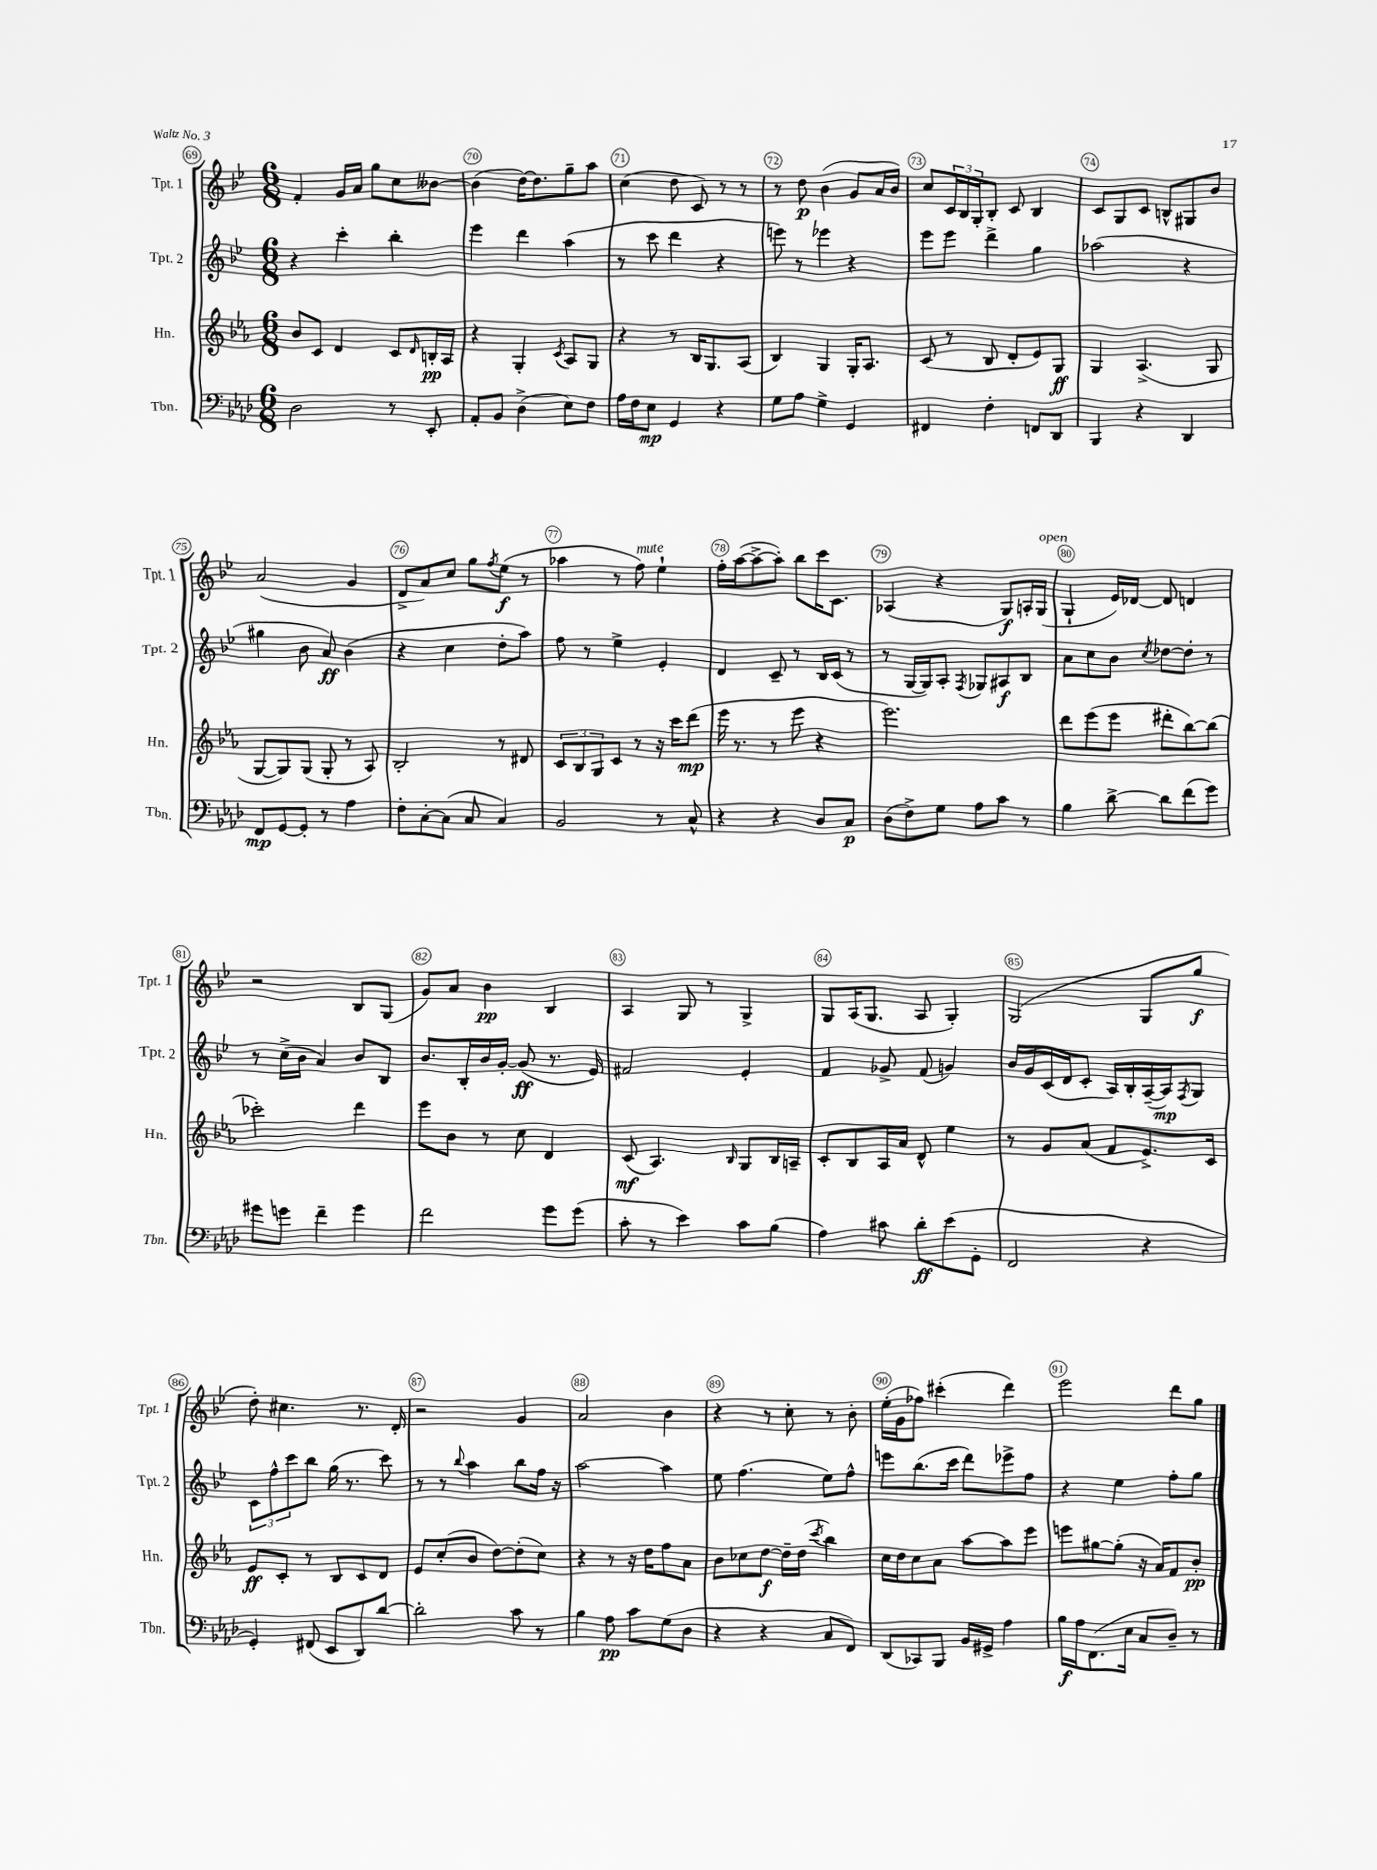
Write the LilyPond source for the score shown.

<<
\new StaffGroup <<
\new Staff = "s0" \with { instrumentName = "Tpt. 1" shortInstrumentName = "Tpt. 1" } {
    \clef treble \key bes \major \numericTimeSignature \time 6/8
    f'4-. g'16 a'16 g''8 c''8 beses'8~ |
    beses'4( d''16~) d''8. g''8-- a''8 |
    c''4( d''8 c'8) r8 r8 |
    r8 d''8\p bes'4( g'8 a'16 bes'16) |
    c''8 \tuplet 3/2 { c'16 bes16 g16-. } bes8-. c'8 bes4 |
    c'8 g8 c'8 b8-^ gis8 bes'8 |
    a'2( g'4 |
    d'8-> a'8) c''8 g''8 \acciaccatura { f''8 } ees''8\f( r8 |
    aes''4 r8 f''8^\markup { \italic "mute" }) ees''4-! |
    f''16-. a''16~( a''8~-> a''8-.) bes''8 c'''16 c'8. |
    aes4( r4 g8\f) a16-. g16^\markup { \italic "open" }( |
    g4-! ees'16) des'16~ des'8 d'4 |
    r2 bes8 g8( |
    g'8) a'8 bes'4\pp bes4 |
    a4 g8 r8 g4-> |
    g8 a16( g8. a8 g4-.) |
    g2( g8 g''8\f |
    d''8-.) cis''4. r8. d'16-. |
    r2 g'4 |
    a'2 bes'4 |
    r4 r8 c''8-. r8 bes'8-. |
    ees''16-.( g'16 fes''8) cis'''4-.( d'''4) |
    ees'''2 d'''8 g''8 \bar "|." |
}
\new Staff = "s1" \with { instrumentName = "Tpt. 2" shortInstrumentName = "Tpt. 2" } {
    \clef treble \key bes \major \numericTimeSignature \time 6/8
    r4 c'''4-. bes''4-. |
    ees'''4 d'''4 a''4( |
    r8 c'''8 d'''4 r4 |
    e'''8) r8 ees'''4 r4 |
    ees'''8 ees'''8 d'''4-> g''4 |
    aes''2( r4 |
    gis''4 bes'8 a'8\ff) bes'4( |
    r4 c''4 d''8-. a''8) |
    f''8 r8 ees''4-> ees'4-. |
    d'4 c'8-- r8 bes16 c'16( r8 |
    r8 g16~ g16) a8-. \acciaccatura { f8 } ges8 ais8\f bes8 |
    a'8 c''8 bes'8 \acciaccatura { c''8 } des''8~ des''8-. r8 |
    r8 c''16->( bes'16 a'4) bes'8 bes8 |
    bes'8. bes16-. bes'16 g'16~-. g'8\ff( r8. ees'16) |
    fis'2 ees'4-. |
    f'4 ges'8-> f'8( g'4) |
    bes'16 g'16 c'16( d'16 c'8-. a16) bes16-. a16~--( a16\mp) \acciaccatura { f8 } g8 |
    \tuplet 3/2 { c'8 f''8-^ c'''8 } bes''8 g''16( r8. c'''8) |
    r8 r8 \appoggiatura { bes''8 } a''4 bes''8 f''16 r16 |
    a''2~ a''4 |
    ees''8 f''4.( ees''8) f''8-^ |
    e'''8 bes''8.( c'''16 d'''8) ees'''8-> f''8 |
    r4 ees''4 f''8-. g''8 \bar "|." |
}
\new Staff = "s2" \with { instrumentName = "Hn." shortInstrumentName = "Hn." } {
    \clef treble \key ees \major \numericTimeSignature \time 6/8
    bes'8 c'8 d'4 c'8 \grace { d'16 } b16-.\pp aes16 |
    r4 g4-. \acciaccatura { c'8 } aes8 g8 |
    r4 r8 bes16 g8. aes8( |
    bes4) g4 g16-. aes8. |
    c'8( r8 bes8 d'8-. ees'8) g8\ff |
    g4 aes4.->( g8 |
    g8~ g8) g8( g8-. r8 aes8) |
    bes2-. r8 dis'8 |
    \tuplet 3/2 { c'8 bes8 g8 } c'8 r8 r16 c'''16 d'''8\mp( |
    ees'''16 r8. r8 ees'''8 r4 |
    ees'''2.) |
    d'''8 ees'''8( ees'''8 dis'''8-. bes''8~) bes''8( |
    ces'''2-.) d'''4 |
    ees'''8 bes'8 r8 c''8 d'4 |
    c'8\mf( aes4.) \grace { bes16 } g8 bes16 a16-- |
    c'8-. bes8 aes16 aes'16 d'8-^ ees''4 |
    r8 g'8 aes'8( f'8 ees'8.->) c'16 |
    ees'8\ff c'8-. r8 bes8 c'8 d'8 |
    ees'8 c''8-.( bes'8 d''8~) d''8-.( c''8) |
    r4 r8 r16 d''16 f''8 aes'8 |
    bes'8 ces''8 d''8~\f d''16-- d''16( \acciaccatura { c'''8 } bes''4) |
    c''16 d''16 c''8 aes'8 aes''8~ aes''8 ees'''8 |
    e'''8 gis''8~ gis''8-.( r16 aes'16) f'8 bes'8-.\pp \bar "|." |
}
\new Staff = "s3" \with { instrumentName = "Tbn." shortInstrumentName = "Tbn." } {
    \clef bass \key aes \major \numericTimeSignature \time 6/8
    des2 r8 ees,8-. |
    aes,8-. bes,8 des4->( ees8) f8 |
    aes16 f16 ees8\mp g,4 r4 |
    g8 aes8 g4-> g,4 |
    fis,4 f4-. f,8 des,8 |
    bes,,4 r4 des,4 |
    f,8\mp g,8~ g,8-. r8 aes4 |
    f8-. c8~-. c8( c8 c4) |
    bes,2 r8 c8-^ |
    r4 r4 des8 c8\p |
    des8( f8->) g8 aes8 c'8 r8 |
    bes4 des'8~-> des'8 f'8( g'8) |
    gis'8 g'8 f'4-- g'4 |
    f'2 g'8 g'8( |
    c'8-. r8 ees'4) c'8 bes8( |
    aes4) cis'8 des'8-.\ff ees'8( g,8-. |
    f,2 r4 |
    g,4-.) fis,8( ees,8 des,8) des'8~ |
    des'2-. c'8 r8 |
    bes4 aes8\pp c'8 g8( des8 |
    r4 r4 c8 f,8) |
    des,8( ces,8) bes,,8 bes,16 gis,16-> aes4 |
    bes16\f aes16 f,8.( ees16 c8 des8--) r8 \bar "|." |
}
>>
>>
\layout { \context { \Score currentBarNumber = #69 \override BarNumber.break-visibility = ##(#f #t #t) barNumberVisibility = #all-bar-numbers-visible \override BarNumber.stencil = #(make-stencil-circler 0.1 0.3 ly:text-interface::print) } }
